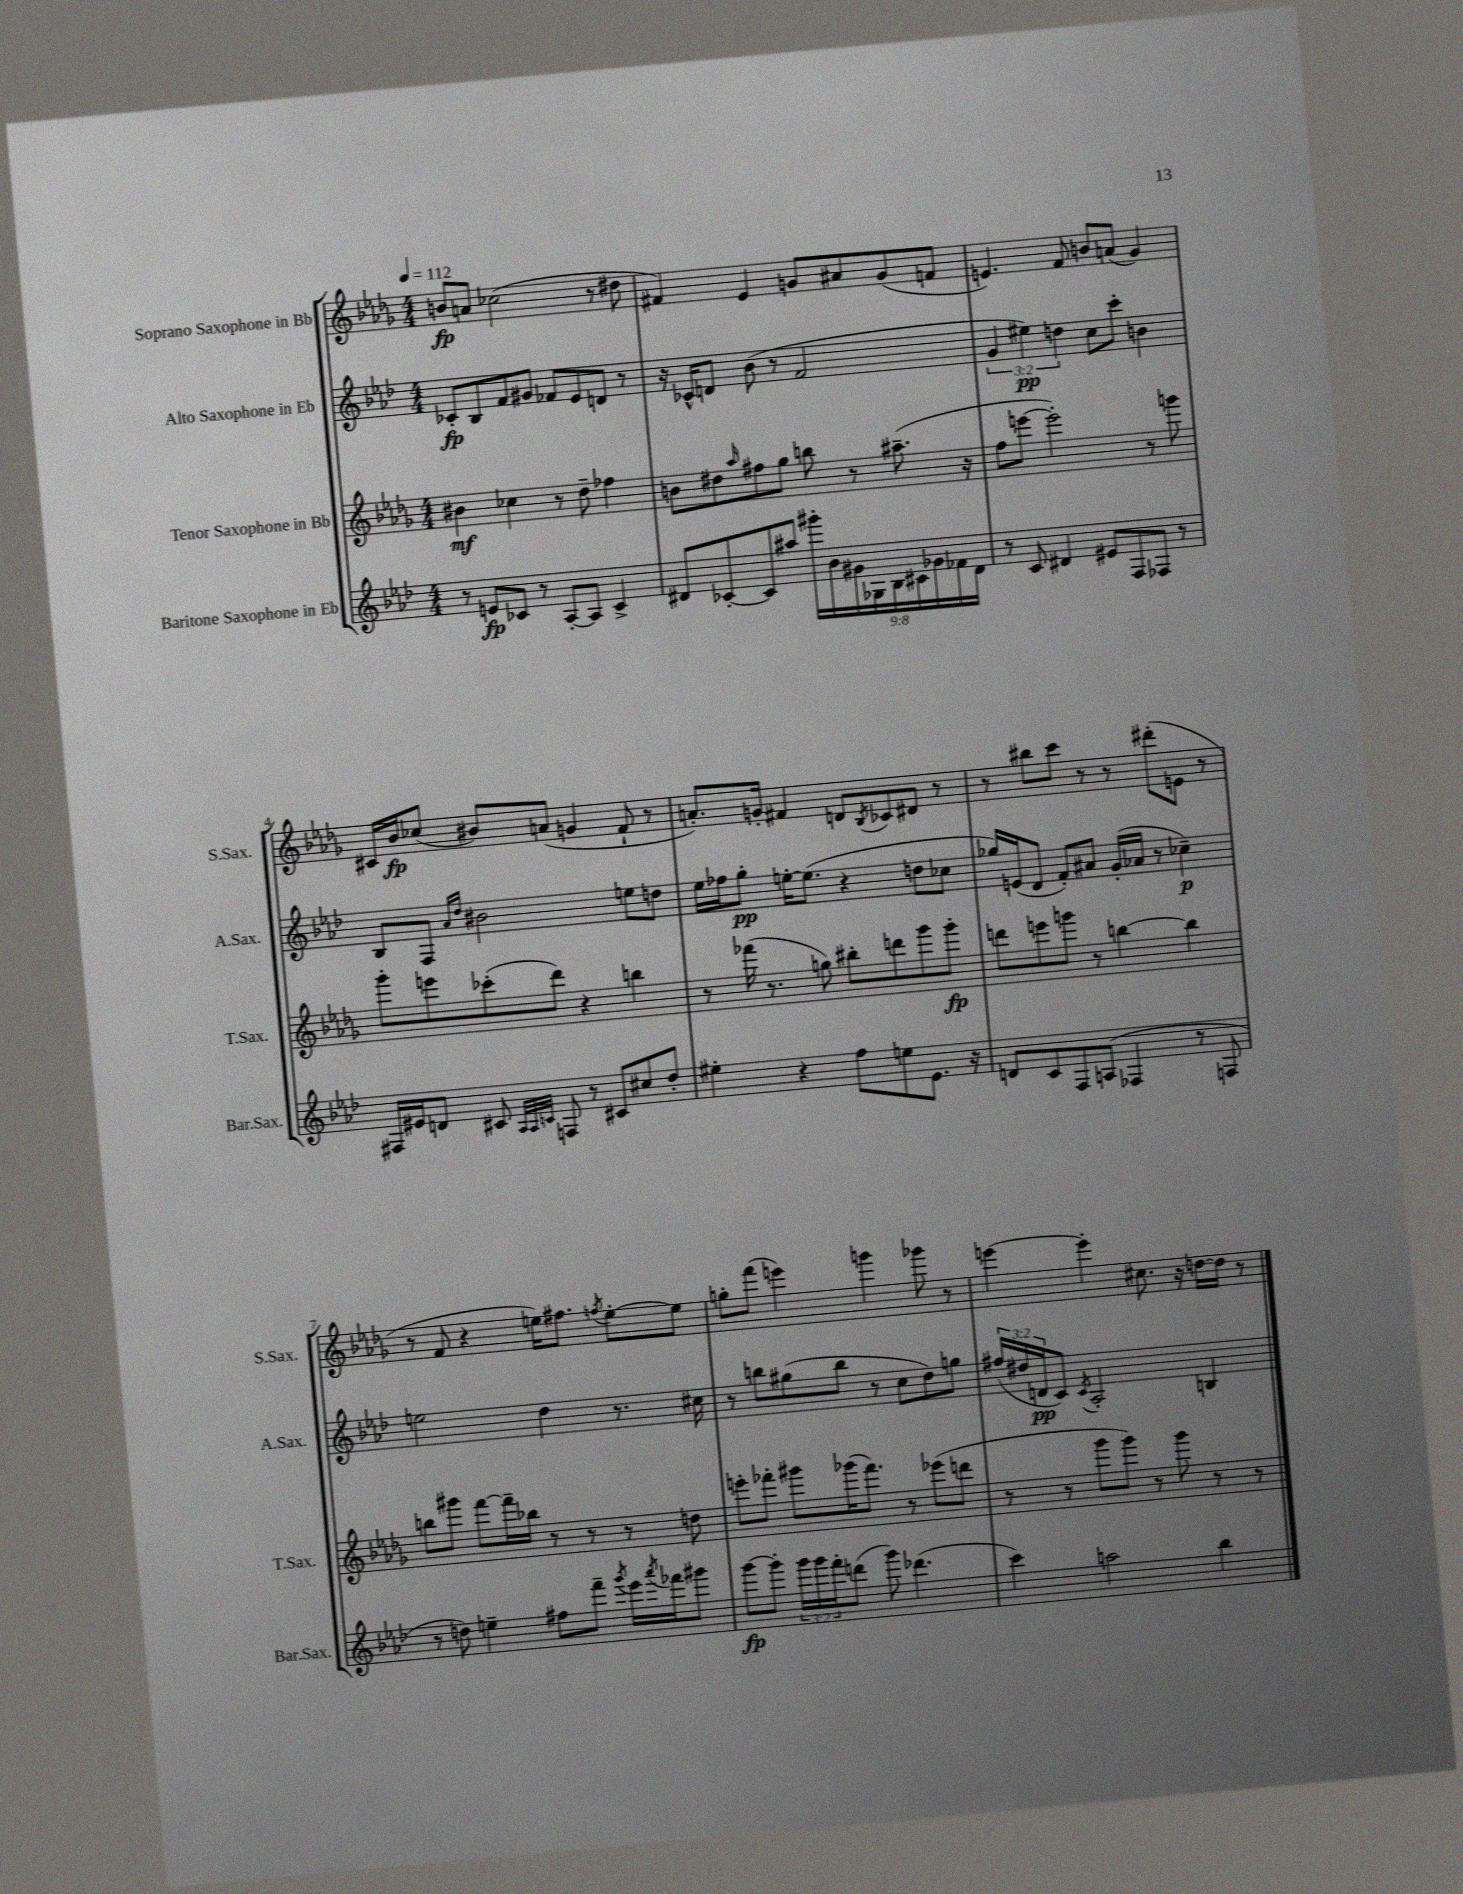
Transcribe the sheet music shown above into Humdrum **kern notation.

**kern	**dynam	**kern	**dynam	**kern	**dynam	**kern	**dynam
*part4	*part4	*part3	*part3	*part2	*part2	*part1	*part1
*staff4	*staff4	*staff3	*staff3	*staff2	*staff2	*staff1	*staff1
*I"Baritone Saxophone in Eb	*	*I"Tenor Saxophone in Bb	*	*I"Alto Saxophone in Eb	*	*I"Soprano Saxophone in Bb	*
*I'Bar.Sax.	*	*I'T.Sax.	*	*I'A.Sax.	*	*I'S.Sax.	*
*clefG2	*	*clefG2	*	*clefG2	*	*clefG2	*
*k[b-e-a-d-]	*	*k[b-e-a-d-g-]	*	*k[b-e-a-d-]	*	*k[b-e-a-d-g-]	*
*M4/4	*	*M4/4	*	*M4/4	*	*M4/4	*
*MM112	*	*MM112	*	*MM112	*	*MM112	*
=1	=1	=1	=1	=1	=1	=1	=1
8r	.	4b#X\	mf	8c-X'/L	fp	8bn/L	fp
8en/L	fp	.	.	8B-/	.	8an/J	.
8c-X/J	.	4cc-X\	.	8f/	.	(2cc-X\	.
8r	.	.	.	8g#X/J	.	.	.
[8A-'/L	.	8r	.	8f-X/L	.	.	.
8A-/J]	.	8dd-~\	.	8e-/	.	.	.
4c-^/	.	4ff-X\	.	8dn/J	.	8r	.
.	.	.	.	8r	.	8dd#X\	.
=2	=2	=2	=2	=2	=2	=2	=2
8d#X/L	.	8bn\L	.	16r	.	4f#X/)	.
.	.	.	.	16c-X^^/KL	.	.	.
[8c-X'/	.	8dd#X\	.	8dn/J	.	.	.
.	.	16qqaa-/	.	.	.	.	.
8c-/]	.	8ff#X\	.	(8b-\	.	4e-/	.
8aa#X/J	.	8gg-\J	.	8r	.	.	.
18ggg#X'\LL	.	8bbn\	.	2f/	.	8gn/L	.
18b-\	.	.	.	.	.	.	.
18g#X\	.	.	.	.	.	.	.
.	.	8r	.	.	.	8a#X/	.
18G-X\	.	.	.	.	.	.	.
18B-\	.	.	.	.	.	.	.
.	.	(8.aa#X~\	.	.	.	(8g/	.
18c#X\	.	.	.	.	.	.	.
18g-X\	.	.	.	.	.	.	.
.	.	.	.	.	.	8fn/J	.
18f-X\	.	.	.	.	.	.	.
.	.	16r	.	.	.	.	.
18d#\JJ	.	.	.	.	.	.	.
=3	=3	=3	=3	=3	=3	=3	=3
8r	.	8ff\L	.	6g/	.	4.en/)	.
8c/	.	[8eeen\J	.	.	.	.	.
.	.	.	.	6ee#X\)	pp	.	.
4d#X/	.	2eee'\])	.	.	.	.	.
.	.	.	.	6ddn\	.	.	.
.	.	.	.	.	.	8f/	.
8e#X/L	.	.	.	8cc\L	.	8bn/L	.
8F/	.	.	.	8ccc'\J	.	(8an/J	.
8F-X/J	.	8r	.	4bn\	.	4g-/)	.
8r	.	8gggn\	.	.	.	.	.
!!LO:LB:g=z
=4	=4	=4	=4	=4	=4	=4	=4
16F#X/LL	.	8ggg-'\L	.	8B-/L	.	16c#X/LL	.
16e#X/J	.	.	.	.	.	16b-/J	fp
8dn/J	.	8eeen\	.	8F/J	.	(8cc-X/J	.
.	.	.	.	16qqa-/LL	.	.	.
.	.	.	.	16qqdd-/JJ	.	.	.
8c#X/	.	(8ccc-X'\	.	2b#X\	.	8b#X/L)	.
32qqA-/LLL	.	.	.	.	.	.	.
32qqA-/	.	.	.	.	.	.	.
32qqcn/JJJ	.	.	.	.	.	.	.
8Fn/	.	8ddd-\J)	.	.	.	(8an/J	.
8r	.	4r	.	.	.	4gn/	.
8c#X/L	.	.	.	.	.	.	.
8cc#X/	.	4bbn\	.	8een\L	.	8f`/	.
8dd-'/J	.	.	.	8ddn\J	.	8r	.
=5	=5	=5	=5	=5	=5	=5	=5
4ee#X'\	.	8r	.	16ee-\LL	.	8.an'/L)	.
.	.	.	.	16ff-X\J	.	.	.
.	.	(16fff-X\	.	8gg'\J	pp	.	.
.	.	8.r	.	.	.	16gn'/Jk	.
4r	.	.	.	[16een'\KL	.	4f#X/	.
.	.	.	.	(8.ee\J]	.	.	.
.	.	8ggn\)	.	.	.	.	.
8ff\L	.	8bb#X'\L	.	4r	.	8dn/L	.
.	.	.	.	.	.	8qB-/	.
8een\	.	8dddn\	.	.	.	8c-X/	.
8.e-\J	.	8ggg-\	.	8ddn\L	.	8d#X/J	.
.	.	8ggg-'\J	fp	8cc-X\J	.	8r	.
16r	.	.	.	.	.	.	.
=6	=6	=6	=6	=6	=6	=6	=6
8dn/L	.	8dddn\L	.	16gg-X/LL)	.	8r	.
.	.	.	.	(16en/J	.	.	.
8c/	.	8eeen\	.	8d-/J	.	8bb#X\L	.
8F/	.	8gggn\J	.	8f'/L)	.	8ccc\J	.
(8An/J	.	8r	.	8a#X/J	.	8r	.
4F-X/	.	[4bbn\	.	(16g'/LL	.	8r	.
.	.	.	.	16a-X/JJ	.	.	.
.	.	.	.	8r	.	(8ddd#X'\L	.
8r	.	4bb\]	.	4cc-X~\)	p	8en\J	.
8Fn/	.	.	.	.	.	8r	.
!!LO:LB:g=z
=7	=7	=7	=7	=7	=7	=7	=7
8r	.	8bbn\L	.	2een\	.	8r	.
8ddn\)	.	8ggg#X\J	.	.	.	8f/	.
4een~\	.	[8fff\L	.	.	.	4r	.
.	.	16fff~\L]	.	.	.	.	.
.	.	16bb-X\JJ	.	.	.	.	.
8ff#X\L	.	8r	.	4dd-\	.	16een\KL)	.
.	.	.	.	.	.	8.ff#X\J	.
8fff~\J	.	8r	.	.	.	.	.
8qggg/	.	.	.	.	.	8qffn/	.
16eee-\LL	.	8r	.	8.r	.	[8ee'\L	.
8qaaa-/	.	.	.	.	.	.	.
16fff-X\J	.	.	.	.	.	.	.
8ggg#X\J	.	8ddn\	.	.	.	8ee\J]	.
.	.	.	.	16cc#X\	.	.	.
=8	=8	=8	=8	=8	=8	=8	=8
[8ggg\L	fp	8eeen'\L	.	8r	.	8ggn'\L	.
8ggg'\J]	.	8fff-X'\J	.	8bbn\L	.	(8fff\J	.
24ggg\LL	.	8ggg#X\L	.	(8gg#X\	.	4eeen\)	.
24ggg\	.	.	.	.	.	.	.
24fff'\J	.	.	.	.	.	.	.
(8dddn\J	.	(16ggg-X\K	.	8bb\J	.	.	.
.	.	8.fff-\J)	.	.	.	.	.
8ggg\)	.	.	.	8r	.	4gggn\	.
(4.ddd-X\	.	8r	.	8cc\L	.	.	.
.	.	(8eee-X\L	.	8dd-\)	.	8ggg-X\	.
.	.	8dddn\J	.	8ggn\J	.	8r	.
=9	=9	=9	=9	=9	=9	=9	=9
4ccc\)	.	8r	.	(24ff#X/LL	.	[4eeen\	.
.	.	.	.	24dd#X/	.	.	.
.	.	.	.	24dn/J	pp	.	.
.	.	8r	.	8c/J)	.	.	.
.	.	.	.	8qc/	.	.	.
2aan\	.	8ggg-\L	.	2A-'/	.	4eee'\]	.
.	.	8ggg-\J)	.	.	.	.	.
.	.	8r	.	.	.	8.cc#X\	.
.	.	8ggg-\	.	.	.	.	.
.	.	.	.	.	.	16r	.
4bb-\	.	8r	.	4Bn/	.	[16ddn\LL	.
.	.	.	.	.	.	16dd\JJ]	.
.	.	8r	.	.	.	8r	.
==	==	==	==	==	==	==	==
*-	*-	*-	*-	*-	*-	*-	*-
